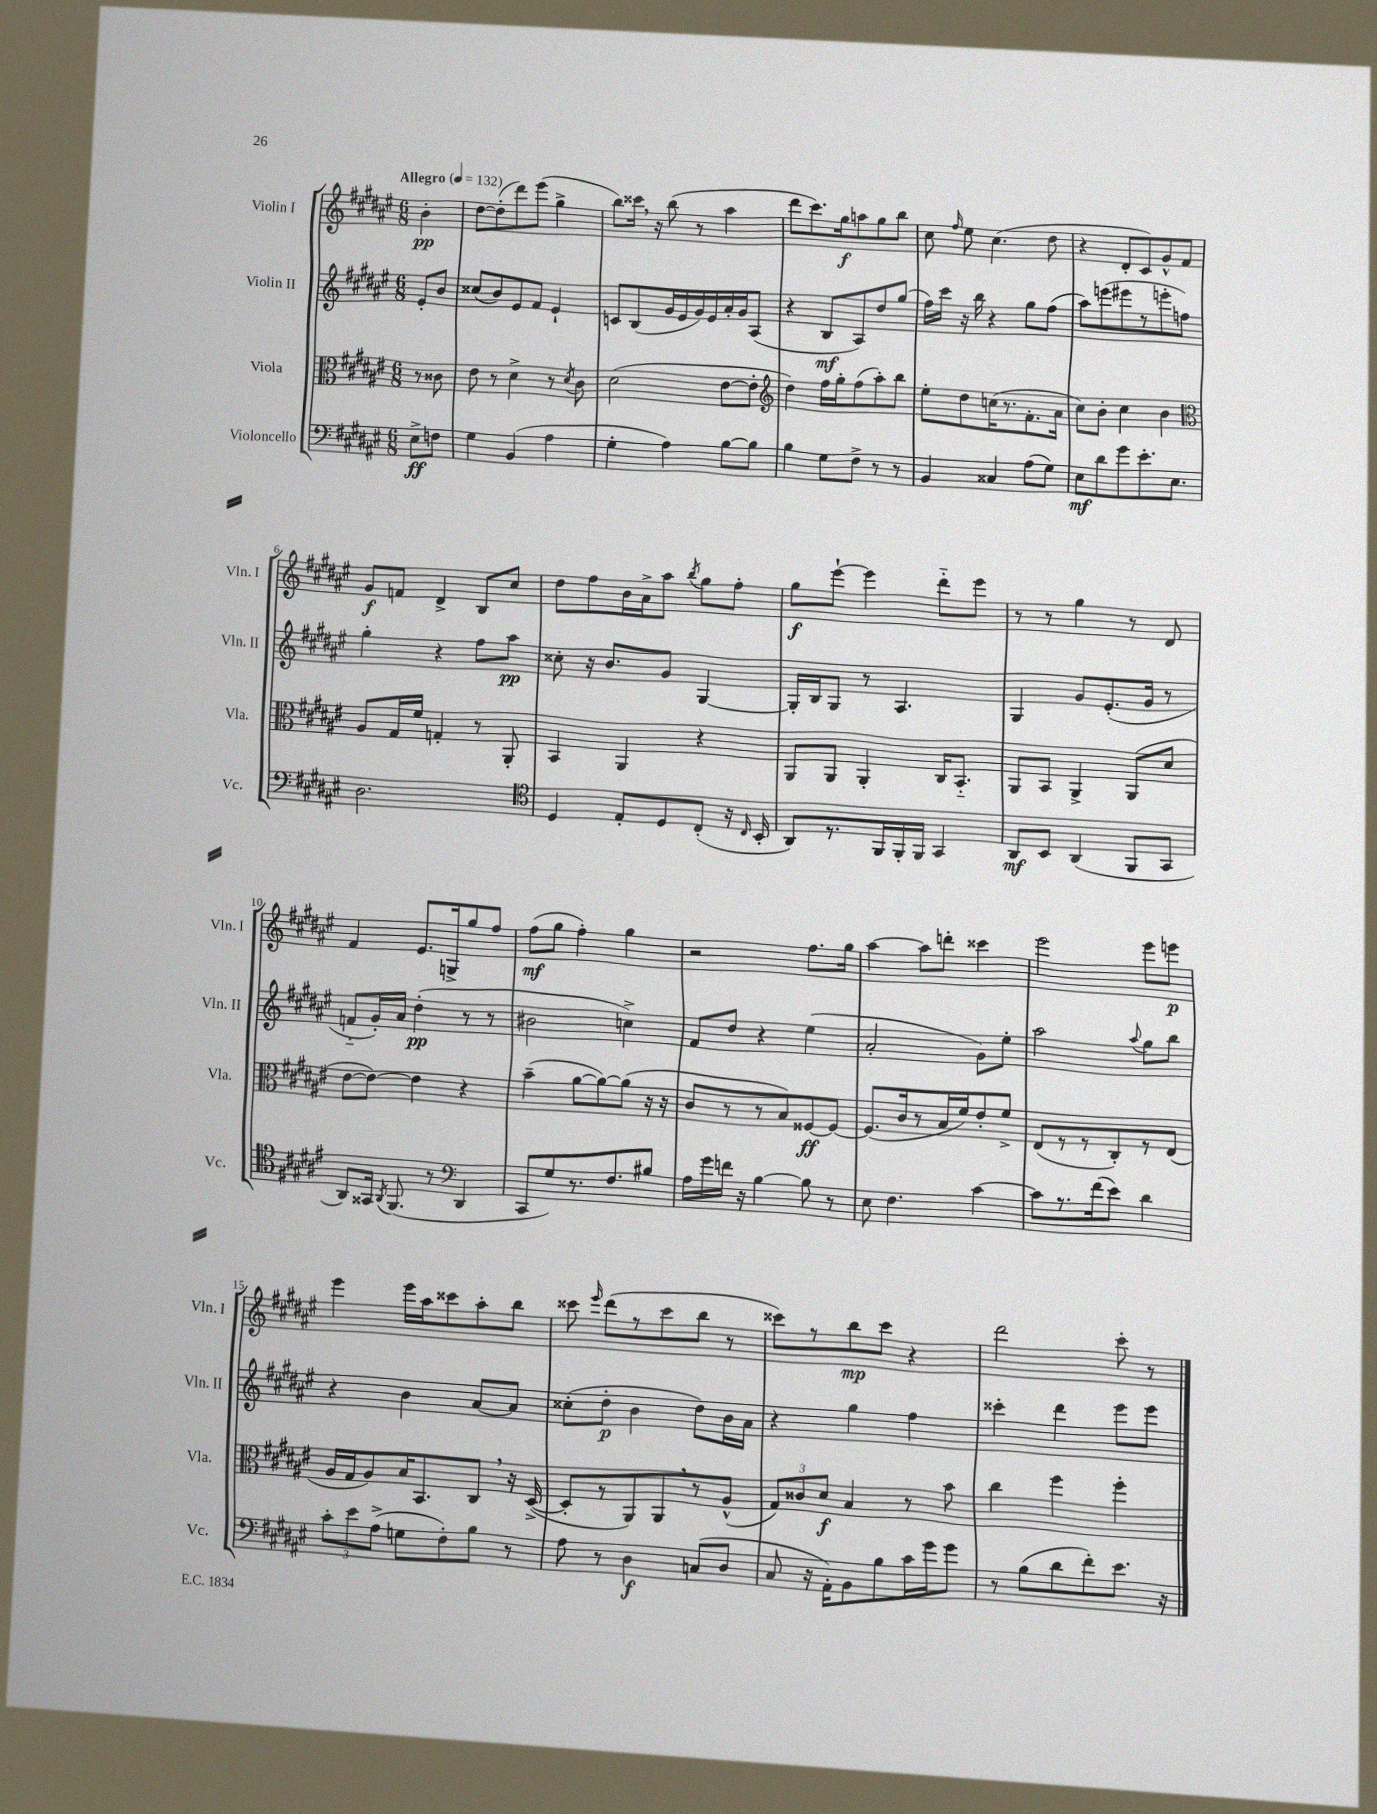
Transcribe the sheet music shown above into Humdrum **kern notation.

**kern	**kern	**kern	**kern
*staff4	*staff3	*staff2	*staff1
*clefF4	*clefC3	*clefG2	*clefG2
*k[f#c#g#d#a#e#]	*k[f#c#g#d#a#e#]	*k[f#c#g#d#a#e#]	*k[f#c#g#d#a#e#]
*M6/8	*M6/8	*M6/8	*M6/8
*MM132	*MM132	*MM132	*MM132
8E#^\L	8r	8e#'/L	4b'\
8F\J	8c##\	8b/J	.
=	=	=	=
4G#\	8e#\	(8cc##/L	[8dd#\L
.	8r	8b/)	(8dd#'\]
(4BB/	4d#^\	8e#/	8ddd#\)
.	.	8f#/J	(8eee#\J
4A#\	8r	4e#`/	4gg#^\
.	8qd#/	.	.
.	8c#\	.	.
=	=	=	=
4G#'\	(2d#\	8c/L	8bb\L)
.	.	(8B/	16ccc##\Jk
.	.	.	16r
4A#\)	.	16g#/L	(8bb\
.	.	16e#/	.
.	.	16g#/)	8r
.	.	16e#/	.
[8B\L	[8e#\L	16a#'/	4aa#\
.	.	16g#/J	.
8B\]J	8e#'\]J	(8A#/J	.
=	=	=	=
*	*clefG2	*	*
4B\	4dd#\)	4r	8ddd#\L
.	.	.	8.ccc#\)
8G#\L	16ff#\LL	8B/L	.
.	16gg#'\J	.	16gg#\k
8F#^\J	(8ff#\	8A#/)	8aa\
8r	8aa#'\)	8dd#/	8gg#\
8r	8bb\J	(8gg#/J	8bb\J
=	=	=	=
4BB/	8ee#'\L	16ff#\LL)	8cc#\
.	.	16ccc#\JJ	.
.	.	.	16qqff#/
.	8dd#\	16r	8ee#\
.	.	16bb\	.
4C##/	(16cc\K	4r	(4.cc#\
.	8.r	.	.
(8A#\L	8.f#'\	8gg#\L	.
8G#\J)	.	(8ff#\J	8dd#\
.	16a#\Jk	.	.
=	=	=	=
8E#\L	8cc#\L)	8aa#\L)	4r
8d#\	8b'\J	(8eee\	.
8g#\	4cc#\	8eee#\	8d#'/L
8.e#'\	.	8r	8c#/)
.	4b\	8eee'\	8g#^^/
8.E#\J	.	.	.
.	.	8ff\J)	8f#/J
=	=	=	=
*	*clefC3	*	*
2.D#\	8A#/L	4gg#'\	8g#/L
.	16G#/L	.	8f/J
.	16f#/JJ	.	.
.	4G'/	4r	4d#^/
.	8r	8ff#\L	8B/L
.	8AA#'/	8aa#\J	8cc#/J
=	=	=	=
*clefC4	*	*	*
4D#/	4BB/	8cc##'\	8dd#\L
.	.	16r	8ff#\
.	.	8.b/L	.
8E#'/L	4AA#/	.	16b\L
.	.	.	16a#^\J
8D#/	.	8g#/J	8aa#\J
.	.	.	8qbb/
(8C#'/J	4r	[4G#/	8gg#\L
16r	.	.	8ff#'\J
16qqC#/	.	.	.
16BB'/	.	.	.
=	=	=	=
8AA#/L)	8AA#/L	16G#'/]LL	8gg#\L
.	.	16B/J	.
8.r	8AA#/J	8G#/J	[8eee#`\J
.	4AA#'/	8r	4eee#\]
16FF#/L	.	.	.
16FF#'/	.	4.A#/	.
16FF#/JJ	.	.	.
4GG#/	16C#/LK	.	8ddd#'~\L
.	8.BB'~/J	.	.
.	.	.	8eee#\J
=	=	=	=
8AA#/L	8AA#/L	4G#/	8r
8BB/J	8BB/J	.	8r
(4AA#/	4AA#^/	8g#/L	4gg#\
.	.	(8.e#'/	.
8FF#/L	(8AA#/L	.	8r
.	.	16g#/Jk	.
8GG#/J	8d#/J	8r	8d#/
=	=	=	=
8AA#/L)	[8e#\L	8f'~/L	4f#/
16GG##/Jk	8e#\_J)	16g#'/L)	.
8qAA#/	.	.	.
(8.FF#/	.	16a#/JJ	.
.	4e#\]	(4dd#'\	8.e#/L
8r	.	.	.
.	.	.	16G^/k
*clefF4	*	*	*
4DD#/	4r	8r	8gg#/
.	.	8r	8ff#/J
=	=	=	=
8CC#/L	(4b~\	2b#\	(8ff#\L
8G#/)	.	.	8gg#\J
8.r	[8a#\L	.	4ff#'\)
.	8a#\_)	.	.
8.F#/	.	.	.
.	(8a#\]J	4cc^\)	4gg#\
8B#/J	16r	.	.
.	16r	.	.
=	=	=	=
16A#\LL	8c#/L	8f#/L	2r
16g#\	.	.	.
16f\JJ	8r	8dd#/J	.
16r	.	.	.
[4B\	8r	4r	.
.	8B/)	.	.
8B\]	[8F##/	(4ee#\	8.ff#\L
8r	8F##/_J	.	.
.	.	.	16gg#\Jk
=	=	=	=
8E#\	(8.F##/]L	2a#'/	[4aa#\
4.F#\	.	.	.
.	16c#/k	.	.
.	8r	.	8aa#\]L
.	16B/L	.	8ddd'\J
.	16f#/J)	.	.
[4c#\	8e#'/	8g#\L)	4ccc##\
.	8f#^/J	8ee#'\J	.
=	=	=	=
8c#\]L	(8E#/L	2aa#\	2eee#\
8.r	8r	.	.
.	8r	.	.
(16f#\k	.	.	.
8e#\J)	8C#'/)	.	.
.	.	8qqaa#/	.
4d#\	8r	8gg#\L	8eee#\L
.	(8E#/J	8bb\J	8eee\J
=	=	=	=
12c#'\L	16A#/LL	4r	4eee#\
.	16G#/J	.	.
12e#\	.	.	.
.	8A#/)	.	.
(12A#^\J	.	.	.
8G\L	16B/K	4b\	16eee#\LL
.	8.BB/	.	16aa#\J
8F#'\)	.	.	8ccc##\
8B\J	8C#/J	[8a#/L	8aa#'\
8r	16r	8a#/]J	8bb\J
.	([16D#^/	.	.
=	=	=	=
8A#\	8D#'/]L	(8cc##'\L	8ccc##\
.	.	.	16qqeee#/
8r	8r	8dd#'\J	(8ddd#\L
4D#\	8AA#/)	4b\	8r
.	8AA#/	.	8ccc##\
(8C/L	8r	8dd#\L)	8bb\J
8D#/J	(8A#^^/J	16b\L	8r
.	.	16a#\JJ	.
=	=	=	=
8C#/	12G#/L)	4r	8ccc##\L)
.	12c##/	.	.
16r	.	.	8r
.	12d#/J	.	.
16AA#'\LK)	.	.	.
8BB\	4B/	4gg#\	8bb\
8B\	.	.	8ccc##\J
16c#\L	8r	4ff#\	4r
16g#\J	.	.	.
8g#\J	8b\	.	.
=	=	=	=
8r	4cc#\	4ccc##'\	2ddd#\
(8B\L	.	.	.
8d#\	4ff#\	4ddd#\	.
8f#'\)	.	.	.
8.e#\J	4ff#'\	8eee#\L	8ccc#'\
.	.	8eee#\J	8r
16r	.	.	.
==	==	==	==
*-	*-	*-	*-
